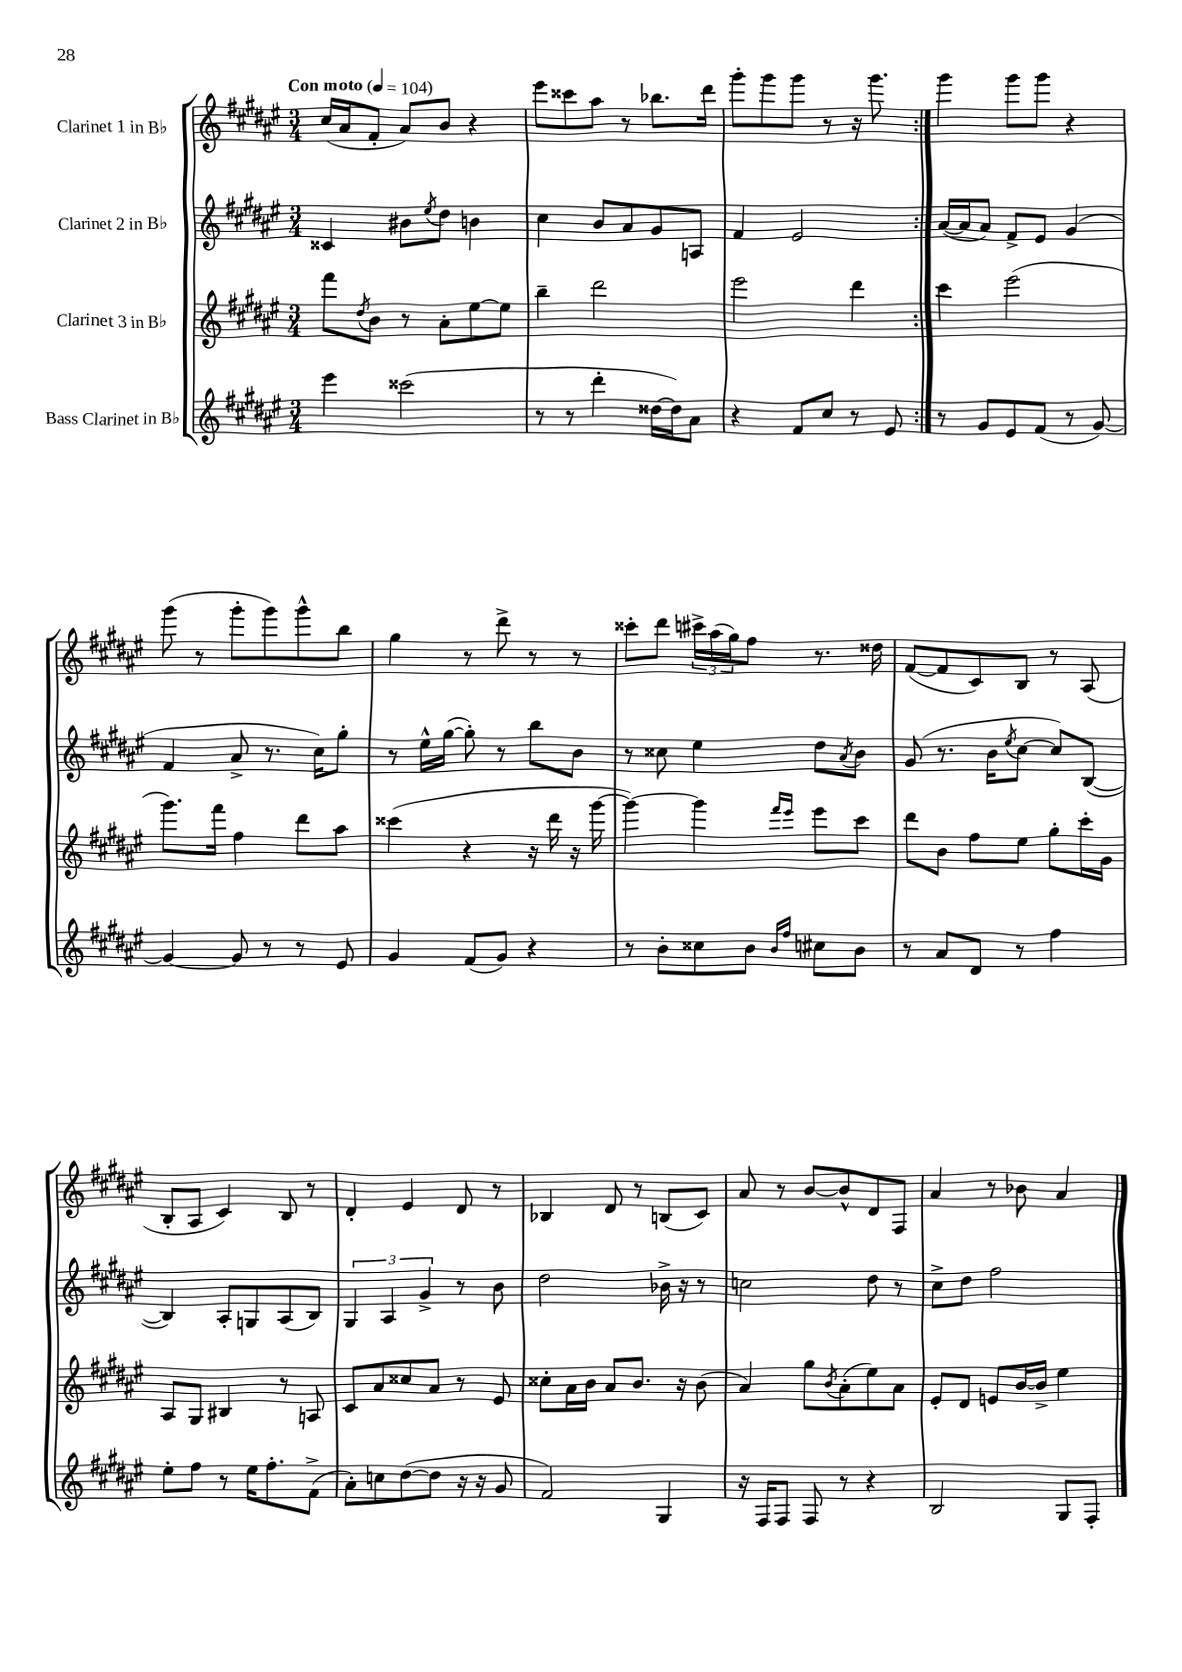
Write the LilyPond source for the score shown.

<<
\new StaffGroup <<
\new Staff = "s0" \with { instrumentName = "Clarinet 1 in Bb" } {
    \clef treble \key fis \major \numericTimeSignature \time 3/4 \tempo "Con moto" 4 = 104
    \repeat volta 2 { cis''16( ais'16 fis'8-. ais'8) b'8 r4 |
    eis'''8 cisis'''8 ais''8 r8 bes''8. dis'''16 |
    gis'''8-. gis'''8 gis'''8 r8 r16 gis'''8. | }
    gis'''4 gis'''8 gis'''8 r4 |
    gis'''8( r8 gis'''8-. gis'''8) gis'''8-^ b''8 |
    gis''4 r8 dis'''8-> r8 r8 |
    cisis'''8-. dis'''8 \tuplet 3/2 { cis'''16-> ais''16( gis''16) } fis''8 r8. disis''16 |
    fis'8~( fis'8 cis'8) b8 r8 ais8( |
    b8-. ais8 cis'4) b8 r8 |
    dis'4-. eis'4 dis'8 r8 |
    bes4 dis'8 r8 b8( cis'8) |
    ais'8 r8 b'8~ b'8-^ dis'8 fis8 |
    ais'4 r8 bes'8 ais'4 \bar "|." |
}
\new Staff = "s1" \with { instrumentName = "Clarinet 2 in Bb" } {
    \clef treble \key fis \major \numericTimeSignature \time 3/4
    \repeat volta 2 { cisis'4 bis'8 \acciaccatura { eis''8 } dis''8 b'4 |
    cis''4 b'8 ais'8 gis'8 a8 |
    fis'4 eis'2 | }
    ais'16~( ais'16 ais'8) fis'8-> eis'8 gis'4( |
    fis'4 ais'8-> r8. cis''16) gis''8-. |
    r8 eis''16-^ gis''16~( gis''8-.) r8 b''8 b'8 |
    r8 cisis''8 eis''4 dis''8 \acciaccatura { ais'8 } b'8 |
    gis'8( r8. b'16 \acciaccatura { eis''8 } cis''8~ cis''8) b8~( |
    b4) ais8-. g8 ais8( b8) |
    \tuplet 3/2 { gis4 ais4 gis'4-> } r8 b'8 |
    dis''2 bes'16-> r16 r8 |
    c''2 dis''8 r8 |
    cis''8-> dis''8 fis''2 \bar "|." |
}
\new Staff = "s2" \with { instrumentName = "Clarinet 3 in Bb" } {
    \clef treble \key fis \major \numericTimeSignature \time 3/4
    \repeat volta 2 { fis'''8 \acciaccatura { dis''8 } b'8 r8 ais'8-. eis''8~ eis''8 |
    b''4-- dis'''2 |
    eis'''2 dis'''4 | }
    cis'''4 eis'''2( |
    gis'''8.) fis'''16 fis''4 dis'''8 ais''8 |
    cisis'''4( r4 r16 dis'''16 r16 gis'''16~ |
    gis'''4~) gis'''4 \grace { fis'''16 eis'''16 } eis'''8 cis'''8 |
    dis'''8 b'8 fis''8 eis''8 gis''8-. cis'''16-. gis'16 |
    ais8 gis8 bis4 r8 a8 |
    cis'8 ais'8 cisis''8 ais'8 r8 eis'8 |
    cisis''8-. ais'16 b'16 ais'8 b'8. r16 b'8( |
    ais'4) gis''8 \acciaccatura { b'8 } ais'8-.( eis''8) ais'8 |
    eis'8-. dis'8 e'8 b'16~ b'16-> eis''4 \bar "|." |
}
\new Staff = "s3" \with { instrumentName = "Bass Clarinet in Bb" } {
    \clef treble \key fis \major \numericTimeSignature \time 3/4
    \repeat volta 2 { eis'''4 cisis'''2( |
    r8 r8 dis'''4-. disis''16~ disis''16) ais'8 |
    r4 fis'8 cis''8 r8 eis'8 | }
    r8 gis'8 eis'8 fis'8( r8 gis'8~) |
    gis'4~ gis'8 r8 r8 eis'8 |
    gis'4 fis'8( gis'8) r4 |
    r8 b'8-. cisis''8 b'8 \grace { b'16 fis''16 } cis''8 b'8 |
    r8 ais'8 dis'8 r8 fis''4 |
    eis''8-. fis''8 r8 eis''16 fis''8.-. fis'8->( |
    ais'8-.) c''8 dis''8~( dis''8 r16 r16 gis'8 |
    fis'2) gis4 |
    r16 fis16 fis8 fis8 r8 r4 |
    b2 gis8 fis8-. \bar "|." |
}
>>
>>
\layout { \context { \Score \remove "Bar_number_engraver" } }
